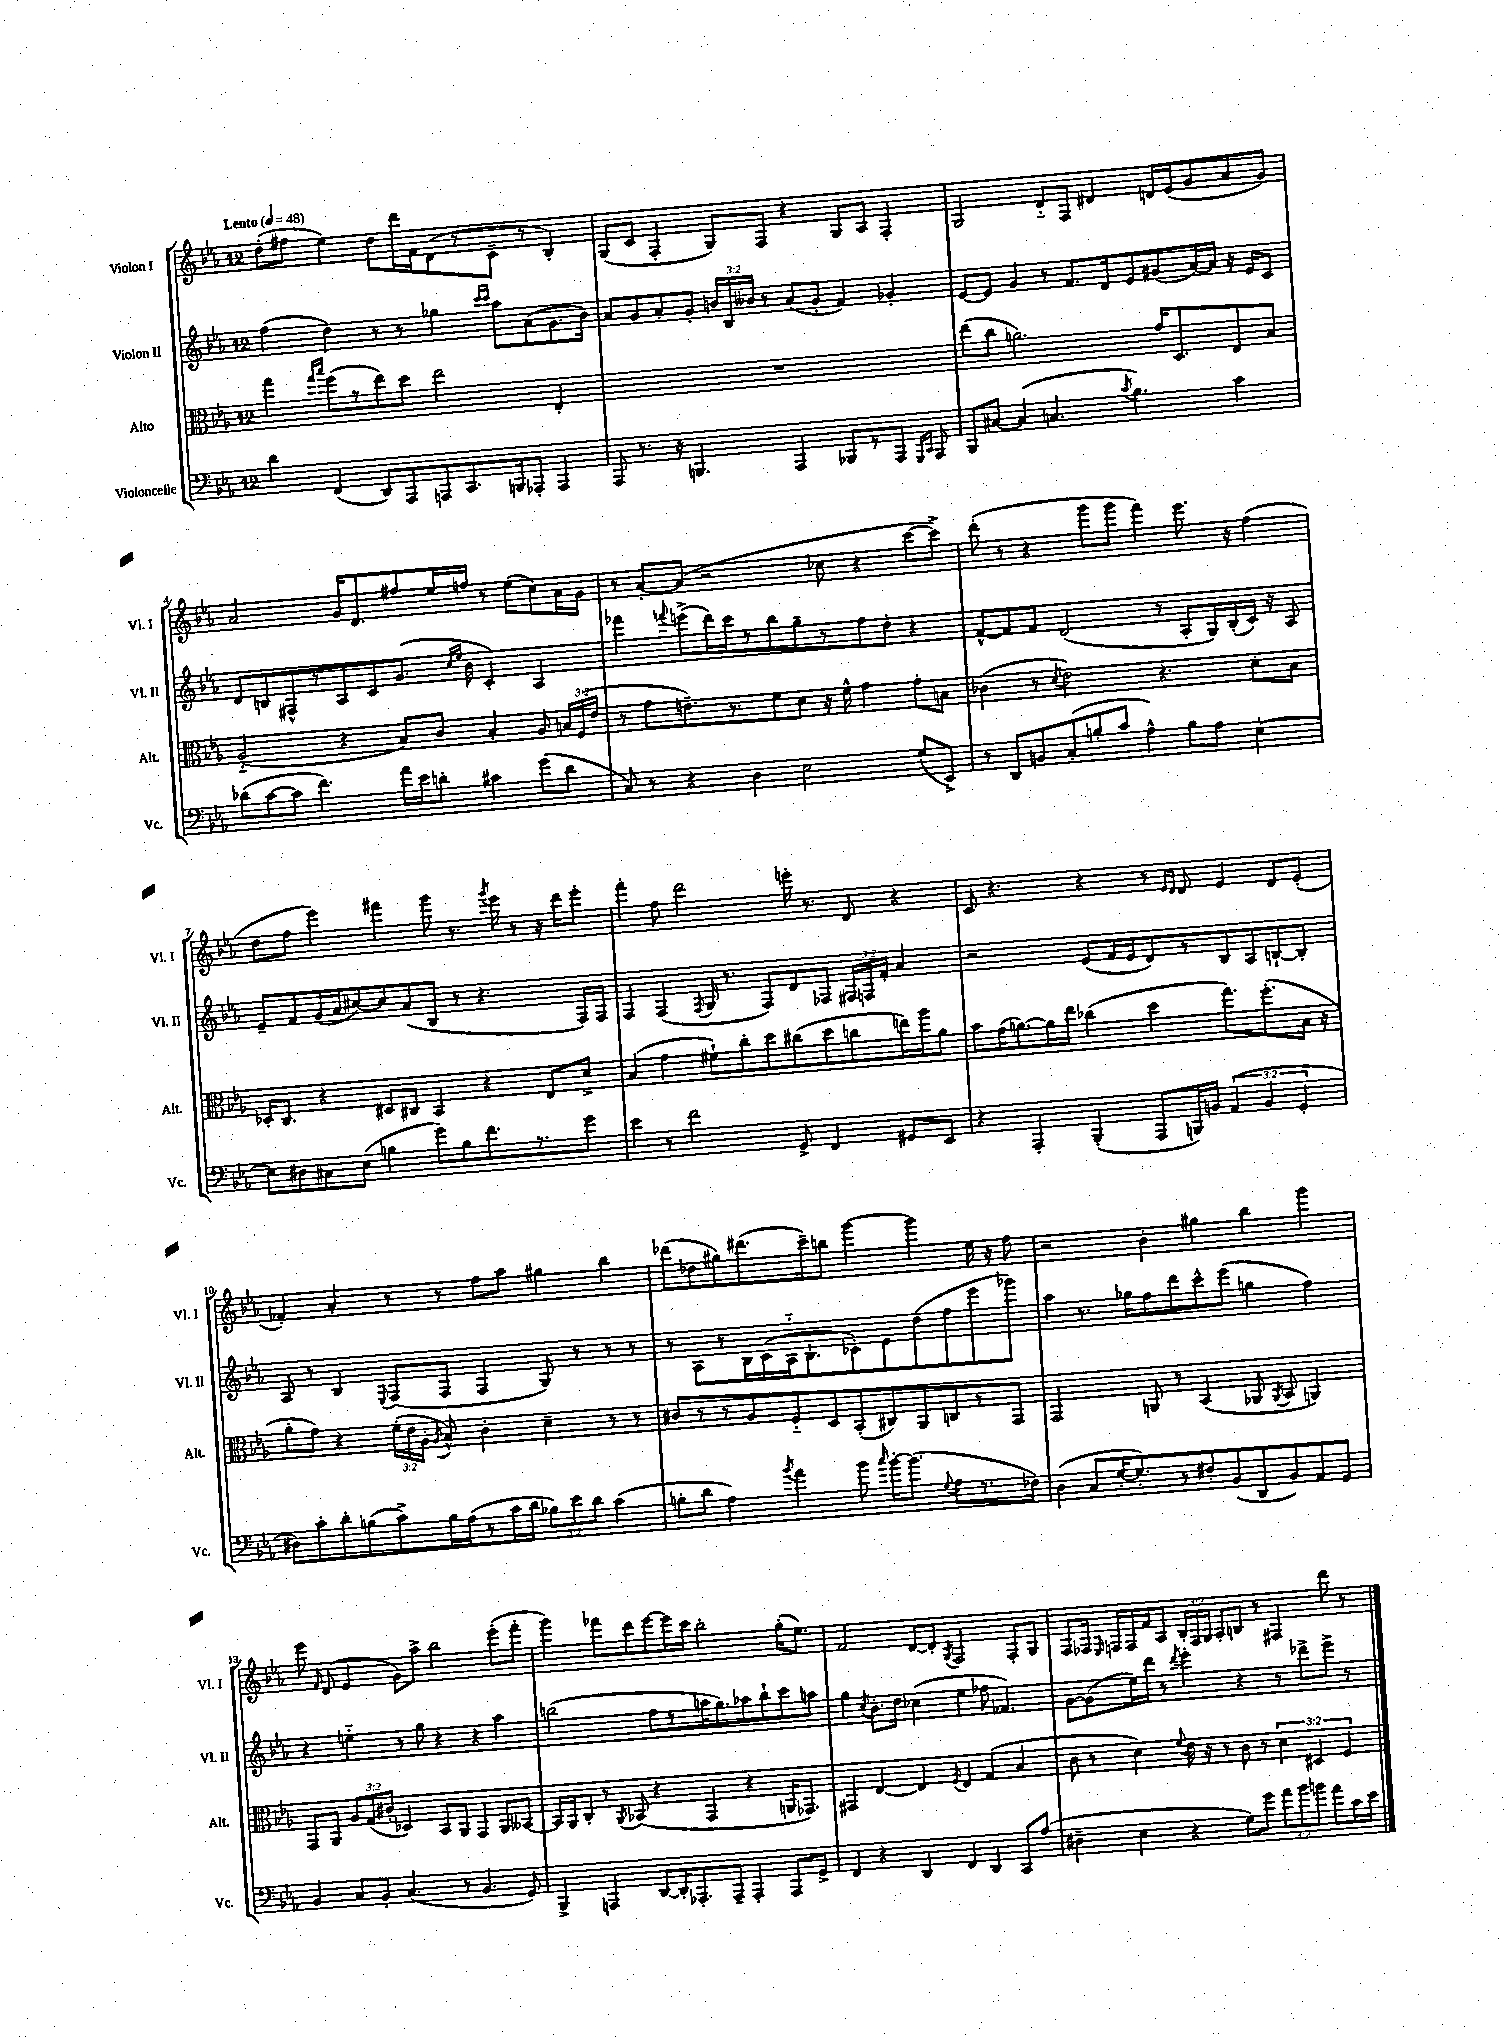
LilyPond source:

<<
\new StaffGroup <<
\new Staff = "s0" \with { instrumentName = "Violon I" shortInstrumentName = "Vl. I" } {
    \clef treble \key ees \major \once \override Staff.TimeSignature.style = #'single-digit \time 12/8 \override Staff.TupletNumber.text = #tuplet-number::calc-fraction-text \tempo "Lento" 4 = 48
    \autoBeamOff d''8[-.( fis''8] ees''4) d''8[ d'''16 f'16 d'8( r8 c'8]-- r8 bes4-.) |
    g8[( c'8] f4-. g8[) f8] r4 g8[ aes8] f4-. |
    g2 d'8[-_ f8] dis'4 d'16[ ees'16( g'8 aes'8 g'8]) |
    aes'2 g'16[ d'8. fis''8 ees''16 f''16] r8 ees''8[( c''8) aes'16 g'16] |
    r8 aes'8[~-. aes'8]( r2 ces''8 r4 c'''8[~ c'''8]->) |
    d'''8-.( r8 r4 g'''8[ g'''8] f'''4) ees'''8. r16 f''4( |
    d''8[ f''8] ees'''4) fis'''4 g'''8 r8. \acciaccatura { g'''8 } ees'''16 r8 r16 d'''16[ ees'''8]-. |
    f'''4-. f''8 d'''2 e'''16-. r8. d'8 r4 |
    c'8 r4. r4 r8 \grace { ees'16[ d'16] } d'8 ees'4 d'8[ ees'8]-.( |
    fes'4-.) aes'4-. r8 r8 f''8[ aes''8] gis''4 bes''4 |
    des'''8[( des''8 gis''8) dis'''8.( c'''16--) b''8] g'''4~ g'''4 ees''16 r16 f''8 |
    r2 bes'4-. gis''4 bes''4 g'''4 |
    ees'''8 \grace { f'16 } d'8( ees'4 g'8[) aes''8]-> bes''2 ees'''8[-.( f'''8]-. |
    g'''4) fes'''8[ d'''8 ees'''8~ ees'''16 c'''16] bes''2-. g''16[-.( ees''8.]) |
    f'2 d'8[~ d'8]-. \acciaccatura { g8 } f2 f8[-. g8] |
    f8[ fes16] \grace { ees16 } f16[ f16 f'16 aes8] \tuplet 3/2 { bes16[-. f16 g16] } aes8[-. b8] r8 fis4 d'''8 r8 \bar "|." |
}
\new Staff = "s1" \with { instrumentName = "Violon II" shortInstrumentName = "Vl. II" } {
    \clef treble \key ees \major \once \override Staff.TimeSignature.style = #'single-digit \time 12/8 \override Staff.TupletNumber.text = #tuplet-number::calc-fraction-text
    \autoBeamOff f''4( d''4) r8 r8 ges''4 \grace { c'''16[ c'''16] } aes''8[ aes'8( g'8. bes'16]) |
    aes'8[ g'8 aes'8-. g'8]-. \tuplet 3/2 { b'16[ bes16 beses'16] } r8 aes'8[( g'8]-. f'4) ges'4-. |
    ees'8[~ ees'8] g'4 r8 f'8.[ d'16 ees'8 gis'8( aes'16~) aes'16] r16 ees'16[ c'8] |
    d'8[ b8 fis8-^ r8 aes8 c'8 g'8.]( \grace { c''16[ ees''16] } bes'16 c'4-.) aes4 |
    fes'''4 \appoggiatura { f'''8 } e'''8[->( d'''16) c'''16 r8 bes''8 g''8-- r8 f''8 d''8]-. r4 |
    f'8[~-^ f'8 f'8] d'2( r8 aes8[-. g16) bes16-.( c'16]) r16 aes8 |
    ees'8[-- f'8 g'16( aes'16 cis''8~) cis''8 aes'8( bes8] r8 r4. f16[) f16] |
    f4 f4( \acciaccatura { f8 } g16 r8. f8[) d'8 fes8] \tuplet 3/2 { fis16[ f16 f'16]-. } aes'4 |
    r2 ees'8[( f'16 ees'16 d'8) r8 bes8 aes8 b8~-! b8]-. |
    aes8 r8 bes4 \appoggiatura { ees8 } f8[( f8] f4 g8) r8 r8 r8 |
    r8 aes8[ r8 bes16 c'16( aes16-_ bes8.-! ces'8-.) ees'8 d''8( f''8 ees'''8 ges'''8]) |
    aes''4 r8. ges''16[ f''8 d'''8 c'''8-^ ees'''8]( g''4 f''4) |
    r4 e''4-_ r8 g''8 r4 r4 aes''4 |
    b''2( f''8[ r8 a''16 g''8.) aes''8 b''8-! c'''8 a''8] |
    g''4 \acciaccatura { c''8 } bes'8.[-. d''16] ces''4( ees''4 fes''8 fes'4.) |
    g'8[~ g'8( ees''16) d'''16] r8 \acciaccatura { d'''8 } ees'''4-. r4 r8 des'''8[-> ees'''8]-> r8 \bar "|." |
}
\new Staff = "s2" \with { instrumentName = "Alto" shortInstrumentName = "Alt." } {
    \clef alto \key ees \major \once \override Staff.TimeSignature.style = #'single-digit \time 12/8 \override Staff.TupletNumber.text = #tuplet-number::calc-fraction-text
    \autoBeamOff g''4 \grace { g''16[ bes''16] } f''8[( r8 ees''8) d''8] ees''2 ees4-. |
    R1. |
    ees''8[( c''8] a'2.) g'16[ d8. ees8 bes8] |
    aes2-_( r4 bes8[) c'8] bes4-. aes8 \tuplet 3/2 { b16[ f16( ees'16] } |
    r8 g'8[ e'8.--) r8. f'8 d'8] r16 f'16-^ g'4 g'8[-. b8] |
    ces'4( r8 \acciaccatura { d'8 } ees'2) r4. d'8[-. bes8] |
    des16[-. c8.] r4 dis8[ cis8] bes,4 r4 ees8[ d'8]-> |
    bes4( g'4 fis'8[-!) c''8-. d''8 cis''8( d''8 c''8 e''16) aes''16 aes'8] |
    bes'8[ g'16( a'8.~) a'16 ees''16] ces''4( d''4 g''8.[) f''8.-.( bes16] r16 |
    aes'8[-. g'8]) r4 \tuplet 3/2 { f'16[-.( ees'16 aes16]-. } \acciaccatura { aes8 } bes8-^) c'4-. d'4-- r8 r8 |
    cis'8[ r8 r8 aes8 f8-_ d8 bes,8-.( cis8) aes,8 c8 r8 g,8] |
    g,2 a,8 r8 bes,4( aes,8 \acciaccatura { aes,8 } bes,8 a,4) |
    g,8[ aes,8] \tuplet 3/2 { aes8[ g8( cis'8]-. } des4) bes,8[ aes,8] g,4 aes,8[ beses,8]~ |
    beses,16[ aes,16 c8]-. r8 \acciaccatura { aes,8 } bes,8( r4 g,4 r4 a,16[ ges,8.]) |
    gis,4 ees4~ ees4 \acciaccatura { f8 } ees4 g4( bes4 |
    c'8 r8 d'4) \appoggiatura { f'8 } ees'16 r16 r8 c'8 r8 \tuplet 3/2 { d'4 dis4 f4 } \bar "|." |
}
\new Staff = "s3" \with { instrumentName = "Violoncelle" shortInstrumentName = "Vc." } {
    \clef bass \key ees \major \once \override Staff.TimeSignature.style = #'single-digit \time 12/8 \override Staff.TupletNumber.text = #tuplet-number::calc-fraction-text
    \autoBeamOff d'4 f,4( d,8[) aes,,8 a,,8 c,8. b,,16 aes,,8]-. aes,,4 |
    aes,,8 r8. r16 b,,4. aes,,4 bes,,8[ r8 aes,,8] \grace { g,,16[ c,16] } aes,,8 |
    bes,,8[ cis8]~ cis4( c4. \acciaccatura { c'8 } bes4.) c'4 |
    des'8[( c'8~ c'8] f'4.) aes'16[ ees'16 d'8]-. cis'4 g'8[( d'8] |
    c8) r8 r4 d4 ees2 g8[( ees,8]->) |
    r8 d,8[ b,8 c8-.( b8-. c'8] aes4-^) b8[ aes8] ees4~-. |
    ees8[ dis8 cis8 ees8]( b4 g'8[) b8 f'8. r8. g'8] |
    ees'4 r8 f'2 g,8-> f,4 gis,8[ ees,8] |
    r4 aes,,4-. bes,,4-.( aes,,8[ b,,16) b,16] \tuplet 3/2 { aes,4( b,4 g,4-. } |
    dis8[) c'8-. d'8-. b8( c'8->) b16 aes16( r8 c'16 d'16] \tuplet 3/2 { bes8[) ees'8 d'8] } c'4( |
    b8[-. d'8] aes4) \acciaccatura { bes'8 } aes'4 bes'8 \grace { c''16 } bes'16[~-. bes'8.]( \appoggiatura { g8 } aes8[ r8. fes16]) |
    d4( c8[ g16~-. g8.-.) r8 fis8-. bes,8( d,8 bes,8) aes,8 g,8] |
    bes,4 c8[ bes,8]-. c4.( r8 bes,4. g,8) |
    bes,,4-> a,,4 d,8[~ d,16-. aes,,8.-. aes,,8]-- aes,,4-. aes,,8[ g,8]-> |
    f,4 r4 d,4 f,4 d,4 c,8[ aes8]( |
    dis4-- ees4 r4 g8[) g'8] \tuplet 3/2 { aes'8[ bes'8 b'8] } aes'8[ c'16 ees'16] \bar "|." |
}
>>
>>
